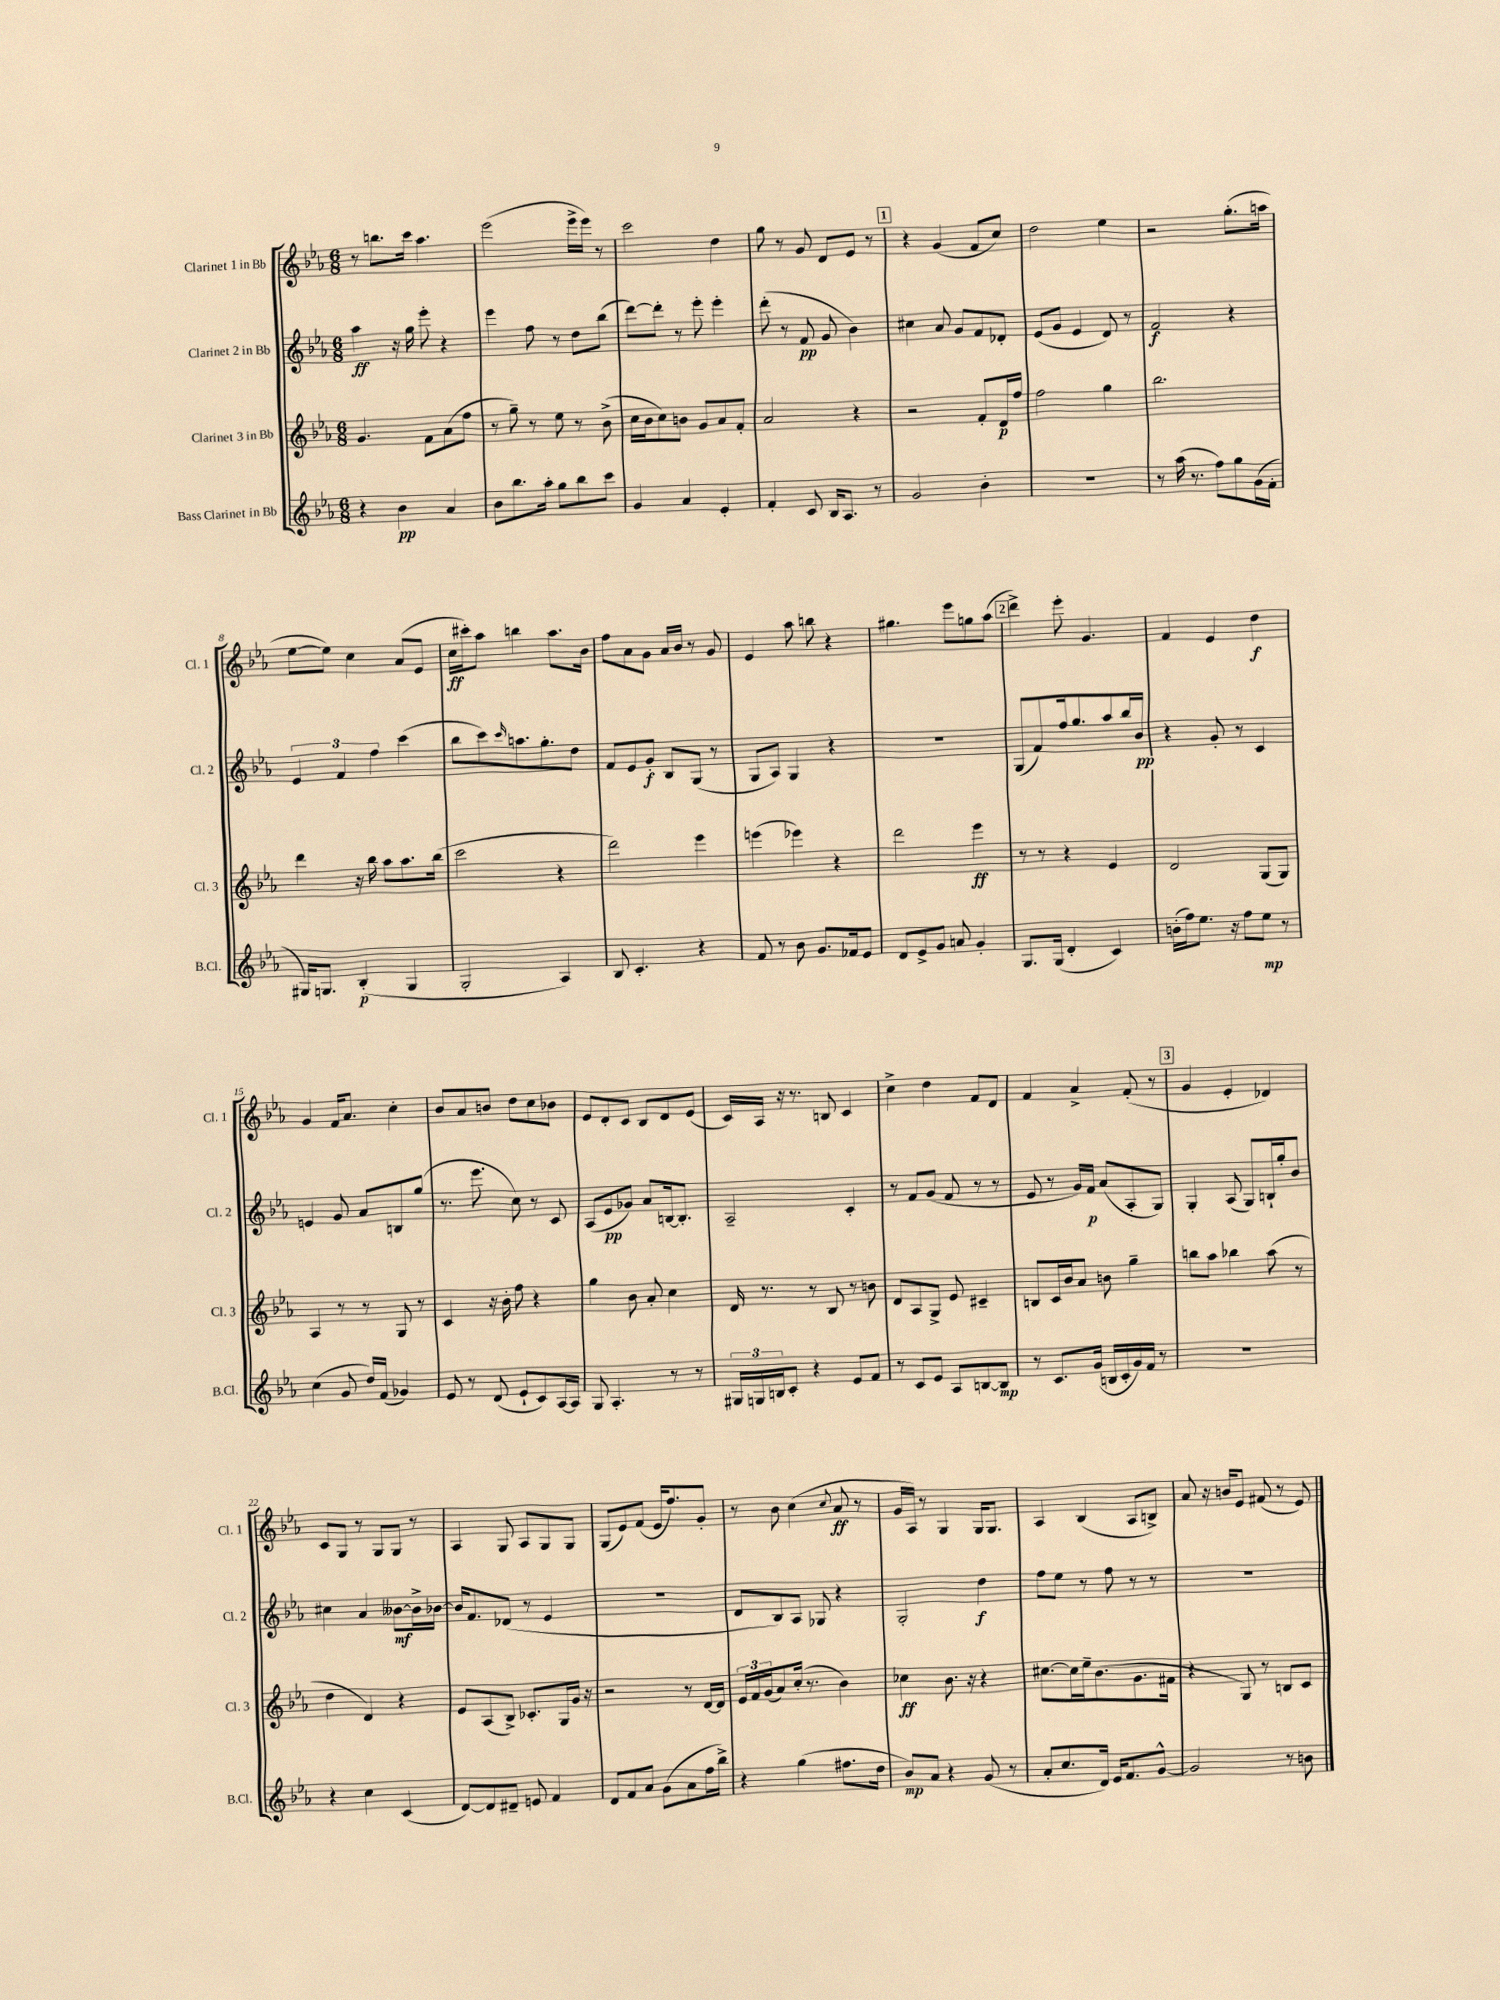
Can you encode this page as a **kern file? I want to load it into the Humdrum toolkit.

**kern	**dynam	**kern	**dynam	**kern	**dynam	**kern	**dynam
*part4	*part4	*part3	*part3	*part2	*part2	*part1	*part1
*staff4	*staff4	*staff3	*staff3	*staff2	*staff2	*staff1	*staff1
*I"Bass Clarinet in Bb	*	*I"Clarinet 3 in Bb	*	*I"Clarinet 2 in Bb	*	*I"Clarinet 1 in Bb	*
*I'B.Cl.	*	*I'Cl. 3	*	*I'Cl. 2	*	*I'Cl. 1	*
*clefG2	*	*clefG2	*	*clefG2	*	*clefG2	*
*k[b-e-a-]	*	*k[b-e-a-]	*	*k[b-e-a-]	*	*k[b-e-a-]	*
*M6/8	*	*M6/8	*	*M6/8	*	*M6/8	*
=1	=1	=1	=1	=1	=1	=1	=1
4r	.	4.g/	.	4aa-\	ff	8r	.
.	.	.	.	.	.	8.bbn\L	.
4b-\	pp	.	.	16r	.	.	.
.	.	.	.	16gg\	.	16ccc\Jk	.
.	.	8f\L	.	8eee-'\	.	4.aa-\	.
4a-/	.	(8a-\	.	4r	.	.	.
.	.	8ff\J	.	.	.	.	.
=2	=2	=2	=2	=2	=2	=2	=2
8b-\L	.	8r	.	4eee-\	.	(2eee-\	.
8.bb-\	.	8gg~\)	.	.	.	.	.
.	.	8r	.	8ff\	.	.	.
16aa-'\Jk	.	.	.	.	.	.	.
8gg\L	.	8ee-\	.	8r	.	.	.
8bb-\	.	8r	.	8dd\L	.	16eee-^\LL	.
.	.	.	.	.	.	16eee-\JJ)	.
8ccc\J	.	(8b-^\	.	(8bb-\J	.	8r	.
=3	=3	=3	=3	=3	=3	=3	=3
4g/	.	16cc\LL	.	[8ddd\L)	.	2ccc\	.
.	.	16b-\J	.	.	.	.	.
.	.	8cc\)	.	8ddd'\J]	.	.	.
4a-/	.	8bn\J	.	8r	.	.	.
.	.	8g/L	.	8eee-'\	.	.	.
4e-'/	.	8a-/	.	4eee-'\	.	4dd\	.
.	.	8f'/J	.	.	.	.	.
=4	=4	=4	=4	=4	=4	=4	=4
4f'/	.	2a-/	.	(8ddd'\	.	8gg\	.
.	.	.	.	8r	.	8r	.
8c/	.	.	.	8f/	pp	8g/	.
16B-/KL	.	.	.	8g/	.	8d/L	.
8.A-/J	.	.	.	.	.	.	.
.	.	4r	.	4b-\)	.	8e-/J	.
8r	.	.	.	.	.	8r	.
!!LO:REH:place=s1:t=1
=5	=5	=5	=5	=5	=5	=5	=5
2g/	.	2r	.	4cc#X\	.	4r	.
.	.	.	.	8a-/	.	(4g/	.
.	.	.	.	8g/L	.	.	.
4b-'\	.	8f'/L	.	8f/	.	8f/L	.
.	.	16d/L	p	8d-X'/J	.	8cc/J)	.
.	.	16ff/JJ	.	.	.	.	.
=6	=6	=6	=6	=6	=6	=6	=6
2.r	.	2ff\	.	(8e-/L	.	2dd\	.
.	.	.	.	8g/J	.	.	.
.	.	.	.	4e-/	.	.	.
.	.	4gg\	.	8d/)	.	4ee-\	.
.	.	.	.	8r	.	.	.
=7	=7	=7	=7	=7	=7	=7	=7
8r	.	2.bb-\	.	2f/	f	2r	.
(16aa-\	.	.	.	.	.	.	.
8.r	.	.	.	.	.	.	.
8ff\L)	.	.	.	.	.	.	.
8gg\	.	.	.	4r	.	(8.gg'\L	.
(16g\L	.	.	.	.	.	.	.
16f'\JJ	.	.	.	.	.	16aan\Jk	.
!!LO:LB:g=z
=8	=8	=8	=8	=8	=8	=8	=8
16G#X/KL)	.	4ddd\	.	6e-/	.	[8ee-\L	.
8.Gn/J	.	.	.	.	.	.	.
.	.	.	.	.	.	8ee-\J])	.
.	.	.	.	6f/	.	.	.
(4B-'/	p	16r	.	.	.	4cc\	.
.	.	16bb-\	.	.	.	.	.
.	.	.	.	6ff\	.	.	.
.	.	8aa-\L	.	.	.	.	.
4G/	.	8.aa-\	.	(4ccc\	.	(8a-/L	.
.	.	.	.	.	.	8e-/J	.
.	.	(16bb-\Jk	.	.	.	.	.
=9	=9	=9	=9	=9	=9	=9	=9
2G'/	.	2ccc\	.	8bb-\L	.	16cc\LL	ff
.	.	.	.	.	.	16ccc#X'\J)	.
.	.	.	.	8ccc\)	.	8aa-\J	.
.	.	.	.	16qqccc/	.	.	.
.	.	.	.	8.aan\	.	4bbn\	.
.	.	.	.	8.gg'\	.	.	.
4A-/)	.	4r	.	.	.	8.aa-\L	.
.	.	.	.	8dd\J	.	.	.
.	.	.	.	.	.	16b-\Jk	.
=10	=10	=10	=10	=10	=10	=10	=10
8B-/	.	2ddd\)	.	8f/L	.	8ff\L	.
4.c'/	.	.	.	8e-/	.	8a-\	.
.	.	.	.	8g'/J	f	8g\J	.
.	.	.	.	8B-/L	.	16a-/LL	.
.	.	.	.	.	.	16b-/JJ	.
4r	.	4eee-\	.	(8G/J	.	8r	.
.	.	.	.	8r	.	8g/	.
=11	=11	=11	=11	=11	=11	=11	=11
8f/	.	(4eeen\	.	8G/L	.	4e-/	.
8r	.	.	.	8A-/J)	.	.	.
8b-\	.	4eee-X\)	.	4G/	.	8aa-\	.
8.g/L	.	.	.	.	.	8bbn\	.
.	.	4r	.	4r	.	4r	.
16f-X/k	.	.	.	.	.	.	.
8e-/J	.	.	.	.	.	.	.
=12	=12	=12	=12	=12	=12	=12	=12
8d/L	.	2ddd\	.	2.r	.	4.gg#X\	.
8e-^/	.	.	.	.	.	.	.
8g/J	.	.	.	.	.	.	.
8an/	.	.	.	.	.	8eee-\L	.
4g'/	.	4eee-\	ff	.	.	8ggn\	.
.	.	.	.	.	.	(8aa-\J	.
!!LO:REH:place=s1:t=2
=13	=13	=13	=13	=13	=13	=13	=13
8.G/L	.	8r	.	(8G/L	.	4ddd^\)	.
.	.	8r	.	8f/)	.	.	.
(16G/Jk	.	.	.	.	.	.	.
4d'/	.	4r	.	16ff/k	.	8eee-'\	.
.	.	.	.	8.gg/	.	.	.
.	.	.	.	.	.	4.g/	.
4c/)	.	4e-/	.	8aa-/	.	.	.
.	.	.	.	16bb-/L	.	.	.
.	.	.	.	16b-/JJ	pp	.	.
=14	=14	=14	=14	=14	=14	=14	=14
(16bn'\LL	.	2d/	.	4r	.	4f/	.
16ff\J)	.	.	.	.	.	.	.
8.ee-\J	.	.	.	.	.	.	.
.	.	.	.	8g'/	.	4e-/	.
16r	.	.	.	.	.	.	.
8ff\L	.	.	.	8r	.	.	.
8ee-\J	mp	(8G/L	.	4c/	.	4dd\	f
8r	.	8G/J)	.	.	.	.	.
!!LO:LB:g=z
=15	=15	=15	=15	=15	=15	=15	=15
(4cc\	.	4A-/	.	4en/	.	4g/	.
8g/	.	8r	.	8g/	.	16f/KL	.
.	.	.	.	.	.	8.a-/J	.
16dd/LL)	.	8r	.	8a-/L	.	.	.
(16f/JJ	.	.	.	.	.	.	.
4g-X/)	.	8G/	.	8Bn/	.	4cc'\	.
.	.	8r	.	(8gg/J	.	.	.
=16	=16	=16	=16	=16	=16	=16	=16
8e-/	.	4c/	.	8.r	.	8b-/L	.
8r	.	.	.	.	.	8a-/	.
.	.	.	.	8.eee-\	.	.	.
(8d/	.	16r	.	.	.	8bn/J	.
.	.	16b-'\	.	.	.	.	.
8e-`/L	.	8ff\	.	8cc\)	.	8dd\L	.
8c/)	.	4r	.	8r	.	8cc\	.
[16A-/L	.	.	.	8c/	.	8b-X\J	.
16A-/JJ]	.	.	.	.	.	.	.
=17	=17	=17	=17	=17	=17	=17	=17
8G/	.	4gg\	.	(8A-/L	.	8e-/L	.
4.A-'/	.	.	.	8e-/	pp	8d'/	.
.	.	8b-\	.	8g-X/J)	.	8c/J	.
.	.	8a-'/	.	8a-/L	.	8B-/L	.
8r	.	4cc\	.	[16Bn/k	.	8d/	.
.	.	.	.	8.B'/J]	.	.	.
8r	.	.	.	.	.	(8e-/J	.
=18	=18	=18	=18	=18	=18	=18	=18
24G#X/LL	.	16d/	.	2A-~/	.	16c/LL)	.
24Gn/	.	.	.	.	.	.	.
.	.	8.r	.	.	.	16A-/JJ	.
24Bn/J	.	.	.	.	.	.	.
8c'/J	.	.	.	.	.	16r	.
.	.	.	.	.	.	8.r	.
4r	.	8r	.	.	.	.	.
.	.	8B-/	.	.	.	8Bn/	.
8e-/L	.	8r	.	4c'/	.	4c/	.
8f/J	.	8bn\	.	.	.	.	.
=19	=19	=19	=19	=19	=19	=19	=19
8r	.	8d/L	.	8r	.	4cc^\	.
8c/L	.	8A-/	.	8f/L	.	.	.
8e-/J	.	8G^/J	.	(8g/J	.	4dd\	.
8A-/L	.	8e-/	.	8f/	.	.	.
[8Bn/	.	4c#X~/	.	8r	.	8f/L	.
8B/J]	mp	.	.	8r	.	8d/J	.
=20	=20	=20	=20	=20	=20	=20	=20
8r	.	8Bn/L	.	8e-/	.	4f/	.
8.c/L	.	16c/L	.	8r	.	.	.
.	.	16b-/J	.	.	.	.	.
.	.	8a-/J	.	16g/LL)	.	4a-^/	.
(16g/Jk	.	.	.	16f/JJ	p	.	.
16Bn/LL	.	8bn\	.	(8a-/L	.	.	.
16c'/	.	.	.	.	.	.	.
16g/)	.	4gg~\	.	8A-'/	.	(8f'/	.
16f/JJ	.	.	.	.	.	.	.
8r	.	.	.	8G/J)	.	8r	.
!!LO:REH:place=s1:t=3
=21	=21	=21	=21	=21	=21	=21	=21
2.r	.	8bbn\L	.	4G'/	.	4g/	.
.	.	8aa-\J	.	.	.	.	.
.	.	4bb-X\	.	(8A-/	.	4e-'/	.
.	.	.	.	8G/L)	.	.	.
.	.	(8aa-\	.	16Bn`/L	.	4d-X/)	.
.	.	.	.	16gg'/J	.	.	.
.	.	8r	.	8b-/J	.	.	.
!!LO:LB:g=z
=22	=22	=22	=22	=22	=22	=22	=22
4r	.	4dd\	.	4cc#X\	.	8c/L	.
.	.	.	.	.	.	8G/J	.
4cc\	.	4d/)	.	4a-/	.	8r	.
.	.	.	.	.	.	8G/L	.
(4c/	.	4r	.	[8b--X\L	mf	8G/J	.
.	.	.	.	16b--^\L]	.	8r	.
.	.	.	.	[16b-X\JJ	.	.	.
=23	=23	=23	=23	=23	=23	=23	=23
[8d/L)	.	8e-/L	.	16b-/KL]	.	4A-/	.
.	.	.	.	8.f/	.	.	.
8d/]	.	(8A-/	.	.	.	.	.
8d#X~/J	.	8B-^/J)	.	(8d-X/J	.	8G/	.
8en/	.	8.c-X'/L	.	8r	.	8A-/L	.
4f/	.	.	.	4e-/	.	8G/	.
.	.	16G/L	.	.	.	.	.
.	.	16g/JJ	.	.	.	8G/J	.
.	.	16r	.	.	.	.	.
=24	=24	=24	=24	=24	=24	=24	=24
8d/L	.	2r	.	2.r	.	(8G/L	.
8f/	.	.	.	.	.	8e-/)	.
8a-/J	.	.	.	.	.	(8f/J	.
(8g\L	.	.	.	.	.	16e-/KL	.
.	.	.	.	.	.	8.ff/)	.
8a-\	.	8r	.	.	.	.	.
16ff\L	.	[16d/LL	.	.	.	8g'/J	.
16bb-^\JJ)	.	16d/JJ]	.	.	.	.	.
=25	=25	=25	=25	=25	=25	=25	=25
4r	.	24e-/LL	.	8d/L	.	8r	.
.	.	24f/	.	.	.	.	.
.	.	(24g/J	.	.	.	.	.
.	.	8a-/)	.	8B-/)	.	8b-\	.
(4gg\	.	(16cc'/Jk	.	8A-/J	.	(4cc\	.
.	.	8.r	.	.	.	.	.
.	.	.	.	8G-X/	.	.	.
.	.	.	.	.	.	8qqcc/	.
8.ff#X\L	.	4b-\)	.	4r	.	8a-/	ff
.	.	.	.	.	.	8r	.
16dd\Jk	.	.	.	.	.	.	.
=26	=26	=26	=26	=26	=26	=26	=26
8b-/L)	mp	4cc-X\	ff	2G'/	.	16g/LL	.
.	.	.	.	.	.	16A-/JJ)	.
8a-/J	.	.	.	.	.	8r	.
4r	.	8.b-\	.	.	.	4G/	.
.	.	16r	.	.	.	.	.
(8g/	.	4r	.	4dd\	f	16G/KL	.
.	.	.	.	.	.	8.G/J	.
8r	.	.	.	.	.	.	.
=27	=27	=27	=27	=27	=27	=27	=27
8a-'/L	.	[8.cc#X\L	.	8ff\L	.	4A-/	.
8.cc/	.	.	.	8ee-\J	.	.	.
.	.	16cc#\L]	.	.	.	.	.
.	.	16ee-~\J	.	8r	.	(4B-/	.
16d/Jk)	.	(8.b-\	.	.	.	.	.
16e-/KL	.	.	.	8ff\	.	.	.
8.f/	.	.	.	.	.	.	.
.	.	8.g\	.	8r	.	8A-/L	.
[8g^^/J	.	.	.	8r	.	8Bn^/J)	.
.	.	16f#X\Jk	.	.	.	.	.
=28	=28	=28	=28	=28	=28	=28	=28
2g/]	.	4r	.	2.r	.	8a-/	.
.	.	.	.	.	.	16r	.
.	.	.	.	.	.	16bn/KL	.
.	.	8G/)	.	.	.	8e-/J	.
.	.	8r	.	.	.	(8f#X/	.
8r	.	8Bn/L	.	.	.	8r	.
8bn\	.	8c/J	.	.	.	8e-/)	.
==	==	==	==	==	==	==	==
*-	*-	*-	*-	*-	*-	*-	*-
